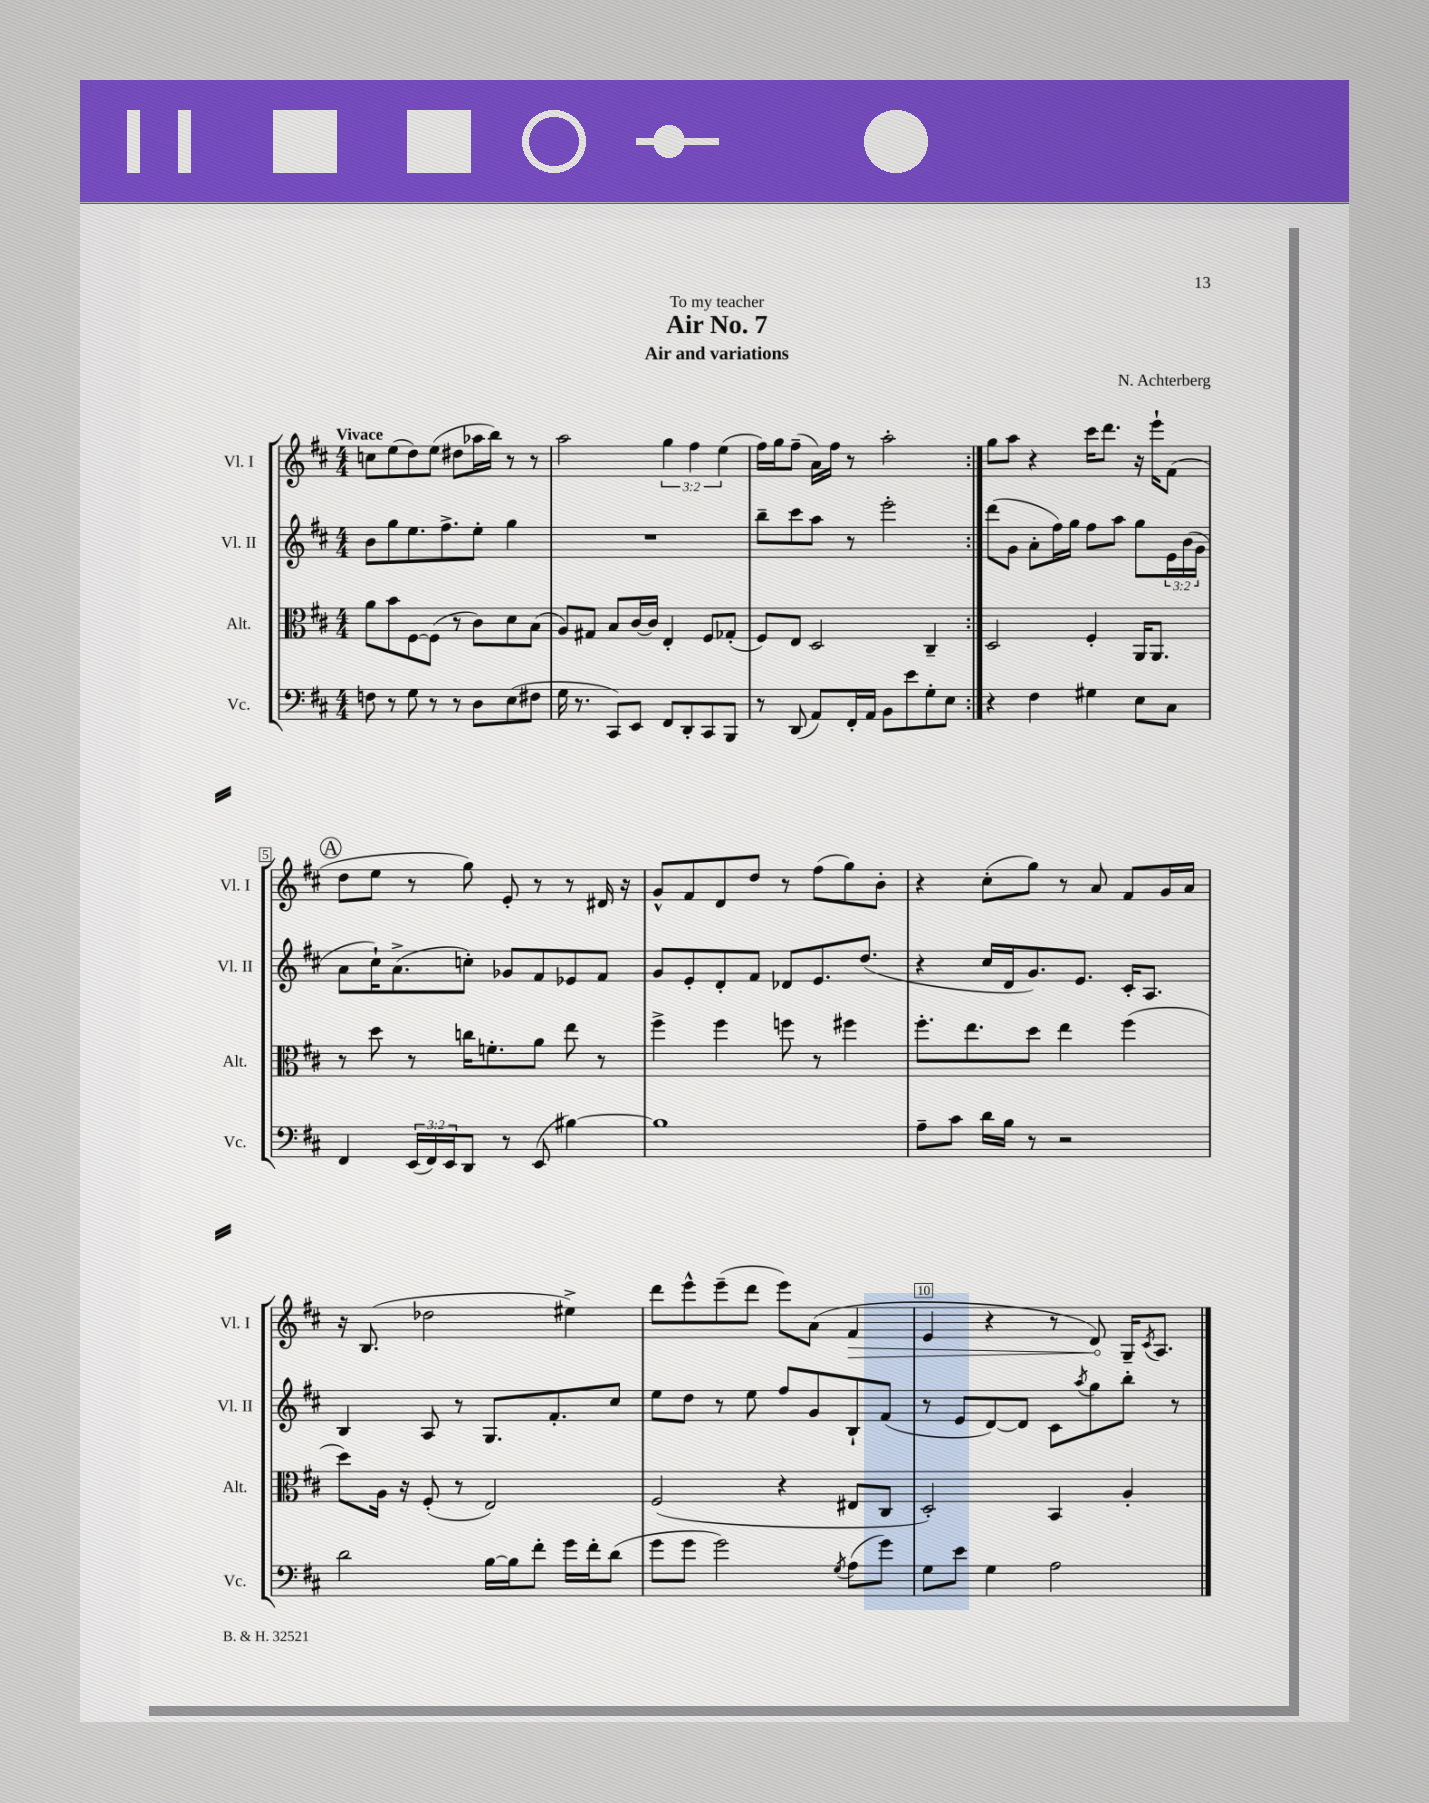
\header { title = "Air No. 7" composer = "N. Achterberg" subtitle = "Air and variations" dedication = "To my teacher" }
<<
\new StaffGroup <<
\new Staff = "s0" \with { instrumentName = "Vl. I" shortInstrumentName = "Vl. I" } {
    \clef treble \key d \major \numericTimeSignature \time 4/4 \override Staff.TupletNumber.text = #tuplet-number::calc-fraction-text \tempo "Vivace"
    \repeat volta 2 { c''8 e''8( d''8) e''8( dis''8 aes''16 b''16) r8 r8 |
    a''2 \tuplet 3/2 { g''4 fis''4 e''4( } |
    fis''16) g''16 fis''8--( a'16) fis''16 r8 a''2-. | }
    g''8 a''8 r4 cis'''16 d'''8. r16 e'''16-! fis'8( |
    \mark \markup { \circle "A" } d''8 e''8 r8 g''8) e'8-. r8 r8 dis'16 r16 |
    g'8-^ fis'8 d'8 d''8 r8 fis''8( g''8) b'8-. |
    r4 cis''8-.( g''8) r8 a'8 fis'8 g'16 a'16 |
    r16 b8.( des''2 eis''4->) |
    d'''8 e'''8-^ e'''8--( d'''8 e'''8) a'8( \once \override Hairpin.circled-tip = ##t fis'4\> |
    e'4 r4 r8 d'8\!) g16-- \acciaccatura { cis'8 } a8. \bar "|." |
}
\new Staff = "s1" \with { instrumentName = "Vl. II" shortInstrumentName = "Vl. II" } {
    \clef treble \key d \major \numericTimeSignature \time 4/4 \override Staff.TupletNumber.text = #tuplet-number::calc-fraction-text
    \repeat volta 2 { b'8 g''8 e''8. fis''8.-> e''8-. g''4 |
    R1 |
    b''8-- cis'''8 a''8 r8 e'''2-. | }
    d'''8( g'8 a'8-. fis''16) g''16 fis''8 a''8 g''8 \tuplet 3/2 { e'16 b'16( g'16 } |
    \mark \markup { \circle "A" } a'8 cis''16-!) a'8.->( c''8-.) ges'8 fis'8 ees'8 fis'8 |
    g'8 e'8-. d'8-. fis'8 des'8 e'8. d''8.( |
    r4 cis''16 d'16 g'8.) e'8. cis'16-. a8. |
    b4 a8 r8 g8. fis'8.-. cis''8 |
    e''8 d''8 r8 e''8 fis''8 g'8 b8-! fis'8( |
    r8 e'8 d'8~) d'8 cis'8 \acciaccatura { a''8 } g''8 b''8-. r8 \bar "|." |
}
\new Staff = "s2" \with { instrumentName = "Alt." shortInstrumentName = "Alt." } {
    \clef alto \key d \major \numericTimeSignature \time 4/4
    \repeat volta 2 { a'8 b'8 fis8~ fis8( r8 cis'8) d'8 b8( |
    a8) gis8 b8 cis'16~ cis'16 e4-. fis8 ges8-.( |
    fis8) e8 d2 cis4-- | }
    d2 fis4-. a,16 a,8. |
    \mark \markup { \circle "A" } r8 d''8 r8 c''16 f'8.-. a'8 e''8 r8 |
    fis''4-> fis''4 f''8 r8 fis''4 |
    fis''8.-. e''8. d''8 e''4 fis''4( |
    d''8) a16 r16 fis8-.( r8 e2) |
    fis2( r4 eis8 cis8 |
    d2-.) b,4 a4-. \bar "|." |
}
\new Staff = "s3" \with { instrumentName = "Vc." shortInstrumentName = "Vc." } {
    \clef bass \key d \major \numericTimeSignature \time 4/4 \override Staff.TupletNumber.text = #tuplet-number::calc-fraction-text
    \repeat volta 2 { f8 r8 g8 r8 r8 d8 e8( fis8 |
    g16 r8. cis,8) e,8 fis,8 d,8-. cis,8 b,,8 |
    r8 d,8( a,8) fis,16-. a,16 b,8 e'8 g8-. e8 | }
    r4 fis4 gis4 e8 cis8 |
    \mark \markup { \circle "A" } fis,4 \tuplet 3/2 { e,16( fis,16) e,16 } d,8 r8 e,8( bis4~) |
    bis1 |
    a8-- cis'8 d'16 b16 r8 r2 |
    d'2 b16~ b16 fis'8-. g'16 fis'16-. d'8( |
    g'8 g'8 g'2) \acciaccatura { g8 } a8( g'8) |
    g8 e'8 g4 a2 \bar "|." |
}
>>
>>
\layout { \context { \Score \override BarNumber.break-visibility = ##(#f #t #t) barNumberVisibility = #(every-nth-bar-number-visible 5) \override BarNumber.stencil = #(make-stencil-boxer 0.1 0.3 ly:text-interface::print) } }
